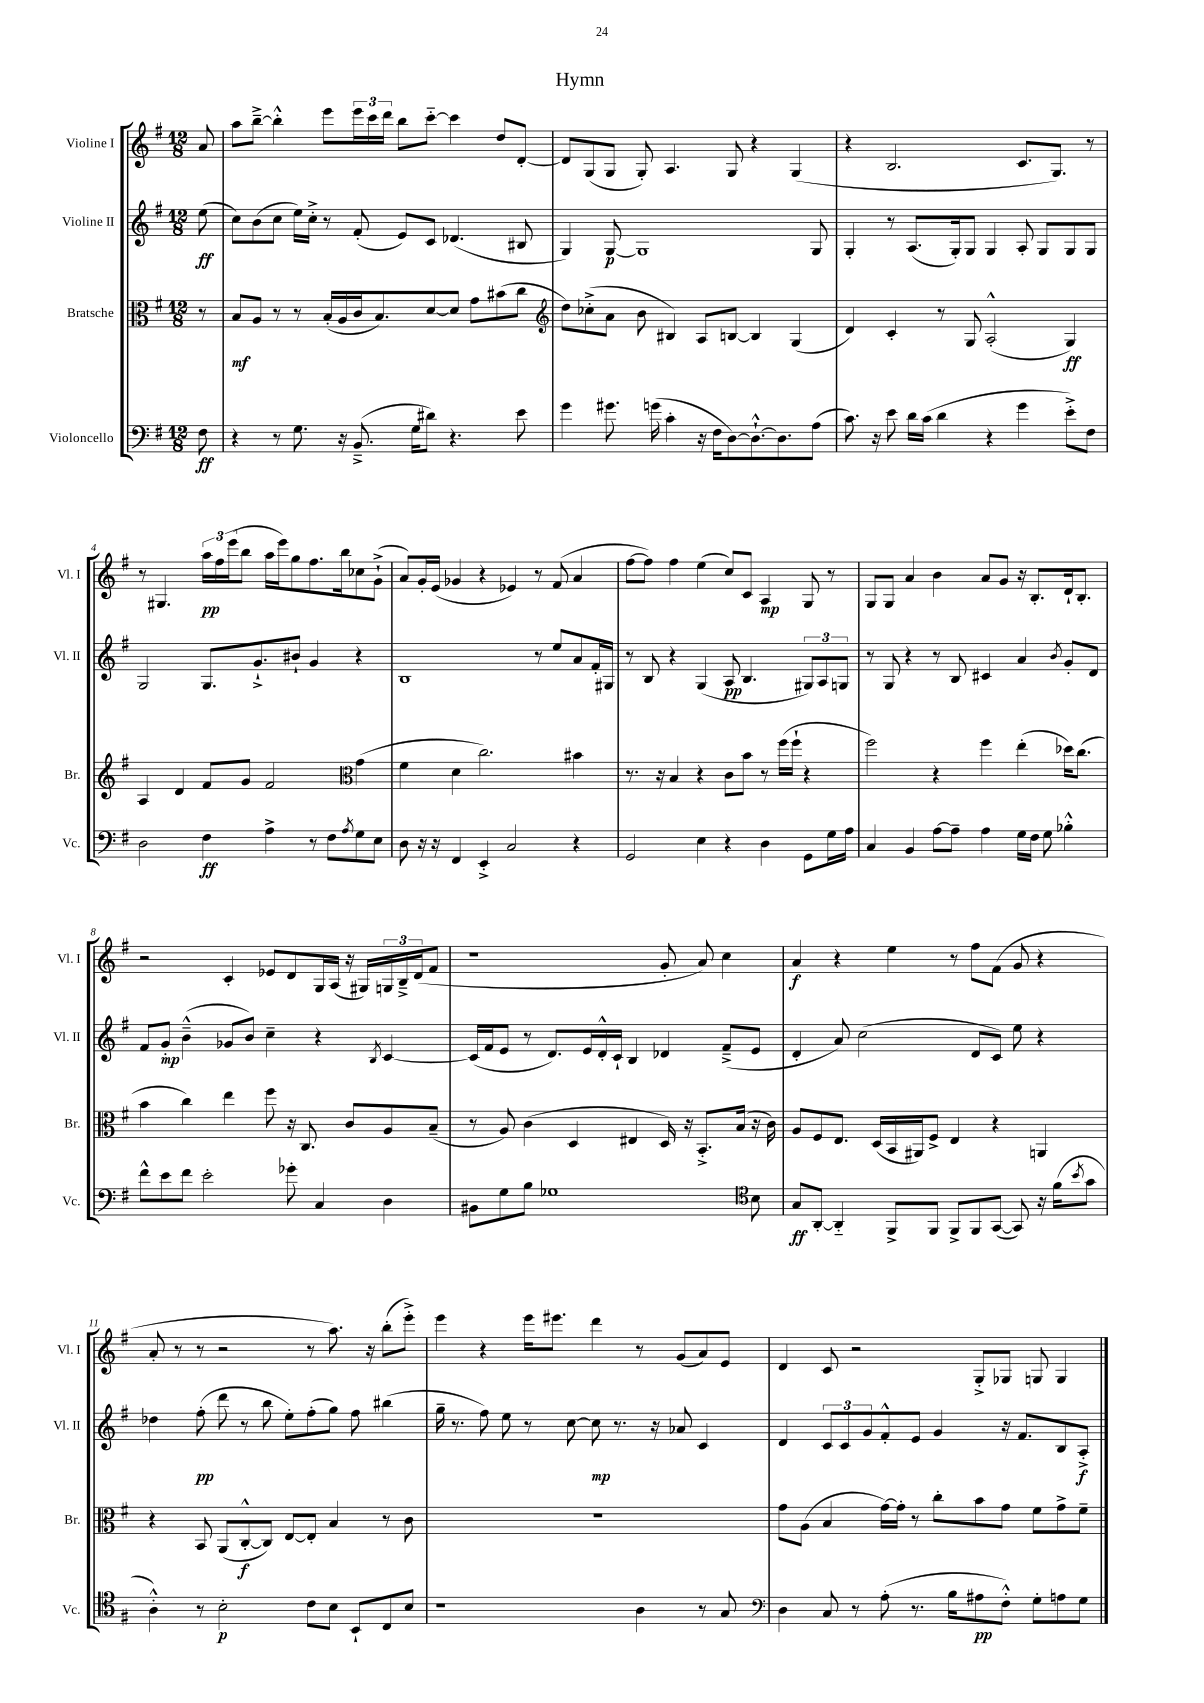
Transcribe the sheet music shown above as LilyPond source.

\header { title = "Hymn" }
<<
\new StaffGroup <<
\new Staff = "s0" \with { instrumentName = "Violine I" shortInstrumentName = "Vl. I" } {
    \clef treble \key g \major \numericTimeSignature \time 12/8 \partial 8
    a'8 |
    a''8 b''8~---> b''4-.-^ e'''8 \tuplet 3/2 { e'''16 c'''16 d'''16 } b''8 c'''8~-_ c'''4 d''8 d'8~-. |
    d'8 g8( g8 g8-.) a4. g8 r4 g4( |
    r4 b2. c'8. g8.) r8 |
    r8 gis4. \tuplet 3/2 { a''16\pp fis''16 e'''16( } b''8 a''16 e'''16) g''8 fis''8. b''16 ces''8 g'8-!->( |
    a'8) g'16-. e'16( ges'4 r4 ees'4) r8 fis'8( a'4 |
    fis''8~ fis''8) fis''4 e''4( c''8) c'8 a4\mp g8 r8 |
    g8 g8 a'4 b'4 a'8 g'8 r16 b8.-. d'16-! b8.-. |
    r2 c'4-. ees'8 d'8 g16 a16( r16 gis16) \tuplet 3/2 { g16 b16---> d'16( } fis'8 |
    r1 g'8-. a'8) c''4 |
    a'4\f r4 e''4 r8 fis''8 fis'8( g'8 r4 |
    a'8-. r8 r8 r2 r8 a''8.) r16 b''8-.( e'''8-.->) |
    e'''4 r4 e'''16 eis'''8. d'''4 r8 g'8( a'8) e'8 |
    d'4 c'8 r2 g8-.-> ges8 g8 g4 \bar "|." |
}
\new Staff = "s1" \with { instrumentName = "Violine II" shortInstrumentName = "Vl. II" } {
    \clef treble \key g \major \numericTimeSignature \time 12/8 \partial 8
    e''8\ff( |
    c''8) b'8( c''8 e''16) c''16-.-> r8 fis'8-.( e'8) c'8 des'4.( bis8 |
    g4) g8~\p g1 g8 |
    g4-. r8 a8.( g16-.) g8 g4 a8-. g8 g8 g8 |
    g2 g8. g'8.-!-> bis'8-! g'4 r4 |
    b1 r8 e''8 a'8 fis'16-. gis16 |
    r8 b8 r4 g4( a8\pp b4. \tuplet 3/2 { gis8) a8 g8 } |
    r8 g8 r4 r8 b8 cis'4 a'4 \acciaccatura { b'8 } g'8-. d'8 |
    fis'8 g'8-.\mp b'4---^( ges'8 b'8) c''4-- r4 \acciaccatura { b8 } c'4~ |
    c'16( fis'16 e'8 r8 d'8.) e'16 d'16-.-^ c'16-! b4 des'4 fis'8--->( e'8 |
    d'4-. a'8) c''2( d'8 c'8) e''8 r4 |
    des''4 fis''8-.\pp( d'''8 r8 b''8 e''8-.) fis''8-.( g''8) fis''8 bis''4( |
    g''16-- r8. fis''8) e''8 r8 c''8~ c''8\mp r8. r16 aes'8 c'4 |
    d'4 \tuplet 3/2 { c'8 c'8 g'8 } fis'8-.-^ e'8 g'4 r16 fis'8. b8 a8-.->\f \bar "|." |
}
\new Staff = "s2" \with { instrumentName = "Bratsche" shortInstrumentName = "Br." } {
    \clef alto \key g \major \numericTimeSignature \time 12/8 \partial 8
    r8 |
    b8\mf a8 r8 r8 b16-.( a16 c'16 b8.) d'8~ d'8 g'8 bis'8( c''8 |
    \clef treble d''8) ces''8-.->( a'8 b'8 bis4) a8 b8~ b4 g4( |
    d'4) c'4-. r8 g8 a2-.-^( g4\ff) |
    a4 d'4 fis'8 g'8 fis'2 \clef alto g'4( |
    fis'4 d'4 c''2.) bis'4 |
    r8. r16 b4 r4 c'8 b'8 r8 fis''16( fis''16-! r4 |
    fis''2) r4 fis''4 e''4-.( des''16) c''8.( |
    b'4 c''4) e''4 fis''8 r16 c8. c'8 a8 b8--( |
    r8 a8) c'4( d4 eis4 d16) r16 b,8.-.-> b16( r16 c'16) |
    a8 fis8 e8. d16( b,16 ais,16) fis8-> e4 r4 a,4 |
    r4 b,8 a,8( c8~-.-^\f c8) e8~ e8-. b4 r8 c'8 |
    R1. |
    g'8 a8( b4 g'16~) g'16-. r8 c''8-. b'8 g'8 fis'8 g'8-> fis'8-- \bar "|." |
}
\new Staff = "s3" \with { instrumentName = "Violoncello" shortInstrumentName = "Vc." } {
    \clef bass \key g \major \numericTimeSignature \time 12/8 \partial 8
    fis8\ff |
    r4 r8 g8. r16 b,8.--->( g16 dis'8) r4. e'8 |
    g'4 gis'8. g'16( c'4-. r16 fis16 d8~) d8.~-!-^ d8. a8( |
    c'8.) r16 e'8 d'16 c'16( d'4 r4 g'4 e'8-.->) fis8 |
    d2 fis4\ff a4-> r8 fis8 \acciaccatura { a8 } g8 e8 |
    d8 r16 r16 fis,4 e,4-.-> c2 r4 |
    g,2 e4 r4 d4 g,8 g16 a16 |
    c4 b,4 a8~ a8-- a4 g16 fis16 g8 bes4-.-^ |
    fis'8-^ e'8 fis'8 e'2-. ges'8-. c4 d4 |
    bis,8 g8 b8 ges1 \clef tenor b8 |
    g8\ff a,8~-. a,4-_ fis,8-> fis,8 fis,8-> fis,8 g,8~( g,8) r16 fis'16( \acciaccatura { b'8 } g'8 |
    a4-.-^) r8 b2-.\p c'8 b8 b,8-! c8 b8 |
    r1 a4 r8 g8 |
    \clef bass d4 c8 r8 a8-.( r8. b16 ais8\pp fis8-.-^) g8-. a8 g8 \bar "|." |
}
>>
>>
